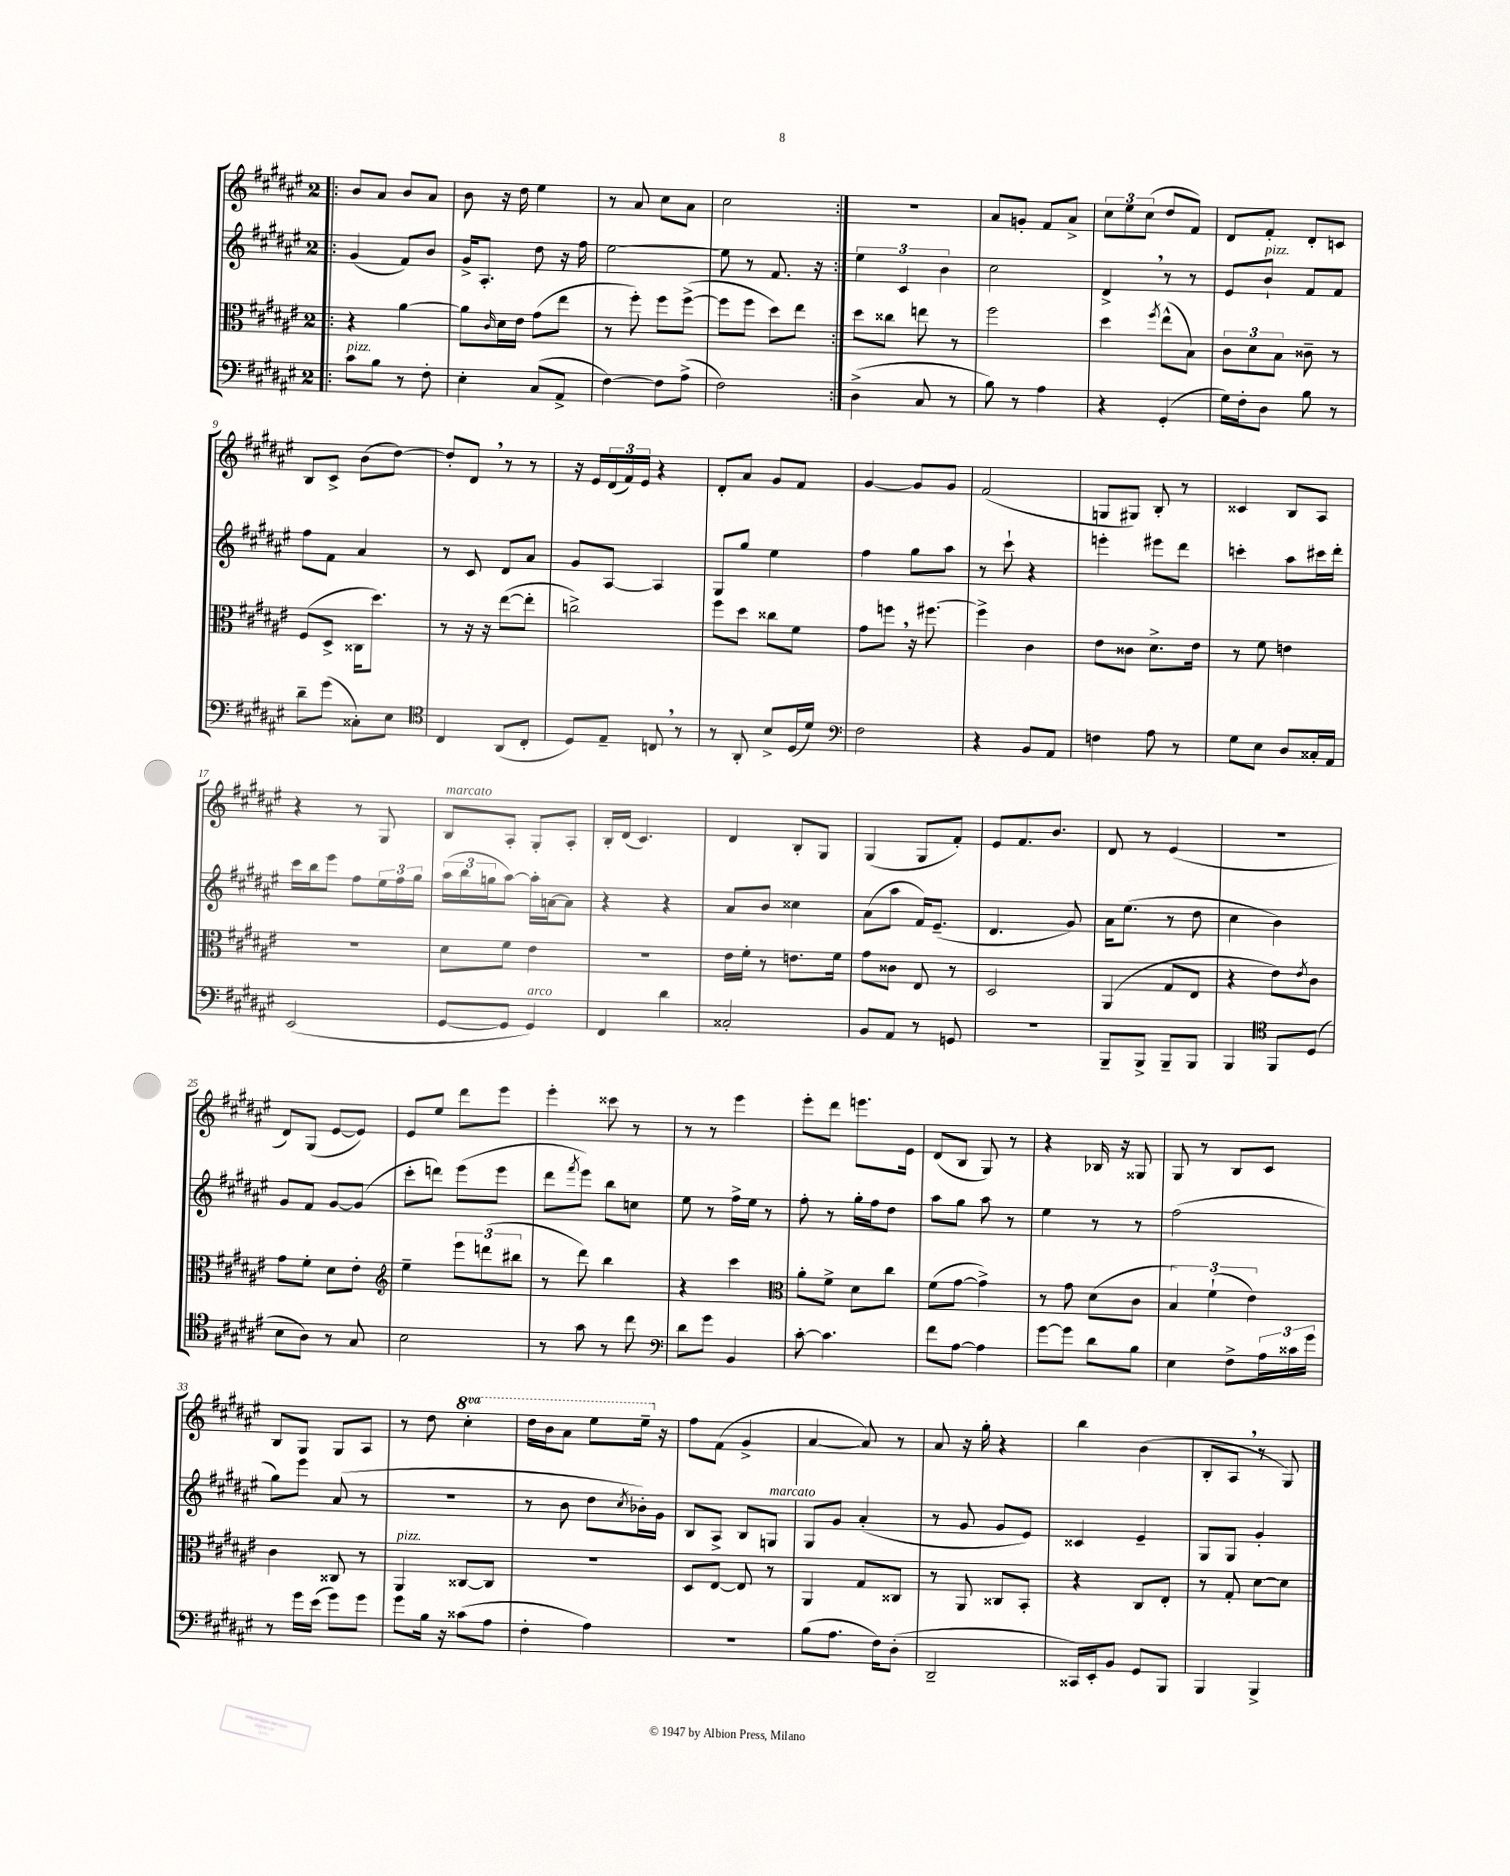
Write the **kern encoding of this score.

**kern	**kern	**kern	**kern
*staff4	*staff3	*staff2	*staff1
*clefF4	*clefC3	*clefG2	*clefG2
*k[f#c#g#d#a#e#]	*k[f#c#g#d#a#e#]	*k[f#c#g#d#a#e#]	*k[f#c#g#d#a#e#]
*M2/4	*M2/4	*M2/4	*M2/4
=!|:	=!|:	=!|:	=!|:
8c#	4r	(4g#	8b
8B	.	.	8a#
8r	[4a#	8f#)	8b
8F#'	.	8b	8a#
=	=	=	=
4E#'	8a#]	16g#^	8b
.	.	8.A#'	.
.	16qqc#	.	.
.	16d#	.	16r
.	16e#	.	16dd#
(8C#	(8g#	8dd#	4ee#
8AA#^	8ee#	16r	.
.	.	16ff#	.
=	=	=	=
[4F#)	8r	[2ee#	8r
.	8ff#')	.	8a#
8F#]	8ff#	.	8cc#
(8A#^	([8ff#^	.	8a#
=	=	=	=
2F#)	8ff#]	8ee#]	2cc#
.	8ff#	8r	.
.	8dd#)	8.f#	.
.	8ee#	.	.
.	.	16r	.
=:|!	=:|!	=:|!	=:|!
(4D#^	8dd#	6ee#	2r
.	8cc##	.	.
.	.	6c#	.
8C#	8ee	.	.
.	.	6b	.
8r	8r	.	.
=	=	=	=
8B)	2ff#	2cc#	8a#
8r	.	.	8g'
4A#	.	.	8f#
.	.	.	8a#^
=	=	=	=
4r	4dd#	4d#^	12cc#
.	.	.	12ee#
.	.	.	(12cc#
.	8qff#	.	.
(4GG#'	(8ee#^^	8r	8dd#
.	8B)	8r	8f#)
=	=	=	=
16G#)	12c#	8e#	8d#
16F#'	.	.	.
.	12d#	.	.
8D#	.	8b`	8f#'
.	12B	.	.
8B	8c##~	8f#	8d#'
8r	8r	8f#	8c
=	=	=	=
8d#~	(8F#	8ff#	8B
(8g#	8D#^	8f#	8c#^
8C##')	16C##	4a#	(8b
.	8.dd#)	.	.
8E#	.	.	[8dd#)
=	=	=	=
*clefC4	*	*	*
4C#	8r	8r	8dd#']
.	16r	8c#	8d#
.	16r	.	.
(8AA#	([8ee#	8d#	8r
8C#'	8ee#']	8a#	8r
=	=	=	=
8D#)	2cc^)	8g#	16r
.	.	.	16e#
8E#~	.	[8A#	(24d#
.	.	.	24f#)
.	.	.	24e#
8C	.	4A#]	4r
8r	.	.	.
=	=	=	=
8r	8ff#	8G#	8d#'
8AA#'	8dd#	8gg#	8a#
8B^	8cc##	4ee#	8g#
(16D#	8f#	.	8f#
16d#)	.	.	.
=	=	=	=
*clefF4	*	*	*
2F#	8g#	4ff#	[4g#
.	8ff	.	.
.	16r	8gg#	8g#]
.	[8.ff#	.	.
.	.	8aa#	8g#
=	=	=	=
4r	4ff#^]	8r	(2f#
.	.	8ccc#`	.
8BB	4c#	4r	.
8AA#	.	.	.
=	=	=	=
4F	8e#	4eee'	8G
.	8c##	.	8G#)
8A#	8.d#^	8eee#	8B'
8r	.	8ddd#	8r
.	16e#	.	.
=	=	=	=
8G#	8r	4ccc'	4c##
8E#	8f#	.	.
8D#	4e	8aa#	8B
16C##'	.	16ccc#	8A#
16AA#	.	16ddd#'	.
=	=	=	=
(2EE#	2r	16ccc#	4r
.	.	16bb	.
.	.	8eee#	.
.	.	8ff#	8r
.	.	24ee#	8G#
.	.	24ff#	.
.	.	24gg#	.
=	=	=	=
[8GG#	8d#	(24aa#	8B
.	.	24bb	.
.	.	24gg	.
8GG#]	8f#	[8aa#)	8A#'
4GG#)	4e#	16aa#']	8G#'
.	.	[16a	.
.	.	8a]	8A#'
=	=	=	=
4FF#	2r	4r	16B'
.	.	.	(16d#
.	.	.	4.c#)
4d#	.	4r	.
=	=	=	=
2C##'	16e#	8a#	4d#
.	16f#'	.	.
.	8r	8b	.
.	8.e	4cc##	8B'
.	.	.	8G#
.	16f#	.	.
=	=	=	=
8BB	8g#	(8a#	(4G#
8AA#	8c##	8aa#	.
8r	8E#	16f#)	8G#
.	.	(8.e#~	.
8GG	8r	.	8f#')
=	=	=	=
2r	2D#	4.d#	8e#
.	.	.	8.f#
.	.	.	8.b
.	.	8g#)	.
=	=	=	=
8BBB~	(4AA#	16a#	8d#
.	.	(8.ee#	.
8BBB^	.	.	8r
8BBB~	8G#	8r	(4e#
8BBB	8E#	8dd#	.
=	=	=	=
4BBB	4r	4cc#	2r
*clefC4	*	*	*
8FF#	8e#)	4b)	.
.	8qe#	.	.
(8D#	8c#	.	.
=	=	=	=
8B	8g#	8g#	8d#)
8A#)	8f#'	8f#	(8G#
8r	8d#	[8g#	[8e#
8G#	8e#'	(8g#]	8e#])
=	=	=	=
*	*clefG2	*	*
2B	4ee#~	8ccc#'	8e#
.	.	8ddd)	8ee#
.	12eee#	(8eee#	8ddd#
.	(12ddd	.	.
.	.	8eee#	8eee#
.	12bb#	.	.
=	=	=	=
8r	8r	8ddd#	4eee#'
.	.	8qfff#	.
8g#	8ddd#)	8eee#)	.
8r	4bb	8bb	8ccc##
8cc#	.	8cc	8r
=	=	=	=
*clefF4	*	*	*
8d#	4r	8ee#	8r
8g#	.	8r	8r
4BB	4ccc#	16ff#^	4eee#
.	.	16ee#	.
.	.	8r	.
=	=	=	=
*	*clefC3	*	*
[8c#'	8a#'	8ff#'	8eee#'
4.c#]	8f#^	8r	8ddd#
.	8d#	16gg#'	8.eee
.	.	16ff#	.
.	8cc#	8dd#	.
.	.	.	16e#
=	=	=	=
8f#	(8f#	8aa#	(8d#
[8A#	[8g#	8gg#	8B
4A#]	4g#^])	8aa#	8G#)
.	.	8r	8r
=	=	=	=
[8g#	8r	4ee#	4r
8g#]	8g#	.	.
8d#	(8d#	8r	16B-
.	.	.	16r
8B	8c#	8r	8G##
=	=	=	=
4E#	6B)	(2ff#	8G#
.	.	.	8r
.	(6f#`	.	.
8F#^	.	.	8B
.	6e#)	.	.
24A#	.	.	8c#
24c##	.	.	.
24g#	.	.	.
=	=	=	=
8r	4c#	8gg#)	8B
16g#	.	8eee#	8G#
(16e#	.	.	.
8g#)	8C##	(8a#	8G#
8g#	8r	8r	8A#
=	=	=	=
8g#	4AA#	2r	8r
16B	.	.	8dd#
16r	.	.	.
(8c##	[8C##	.	4ccc#'
8A#	8C##]	.	.
=	=	=	=
4F#'	2r	8r	16ddd#
.	.	.	16bb
.	.	8b	8aa#
4A#)	.	8dd#	8eee#
.	.	8qcc#	.
.	.	16b-')	16eee#~
.	.	16g#	16r
=	=	=	=
2r	8D#	8B	8ff#
.	[8E#	8A#^	(8f#
.	8E#]	8B	4g#^
.	8r	8G	.
=	=	=	=
(8B	4AA#	8G#	[4a#
8.A#	.	8g#	.
.	8G#	(4a#'	8a#])
16F#)	.	.	.
(8D#'	8C##	.	8r
=	=	=	=
2DD#~	8r	8r	8a#
.	8AA#	8g#	16r
.	.	.	16gg#'
.	8C##	8g#	4r
.	8BB'	8e#)	.
=	=	=	=
16CC##)	4r	4c##	4bb
16EE#'	.	.	.
8BB	.	.	.
8GG#	8C#	4e#~	(4b
8BBB	8E#'	.	.
=	=	=	=
4BBB	8r	8G#	8B'
.	8G#'	8G#	8A#
4BBB^	[8d#	4g#'	8r
.	8d#]	.	8G#)
==	==	==	==
*-	*-	*-	*-
